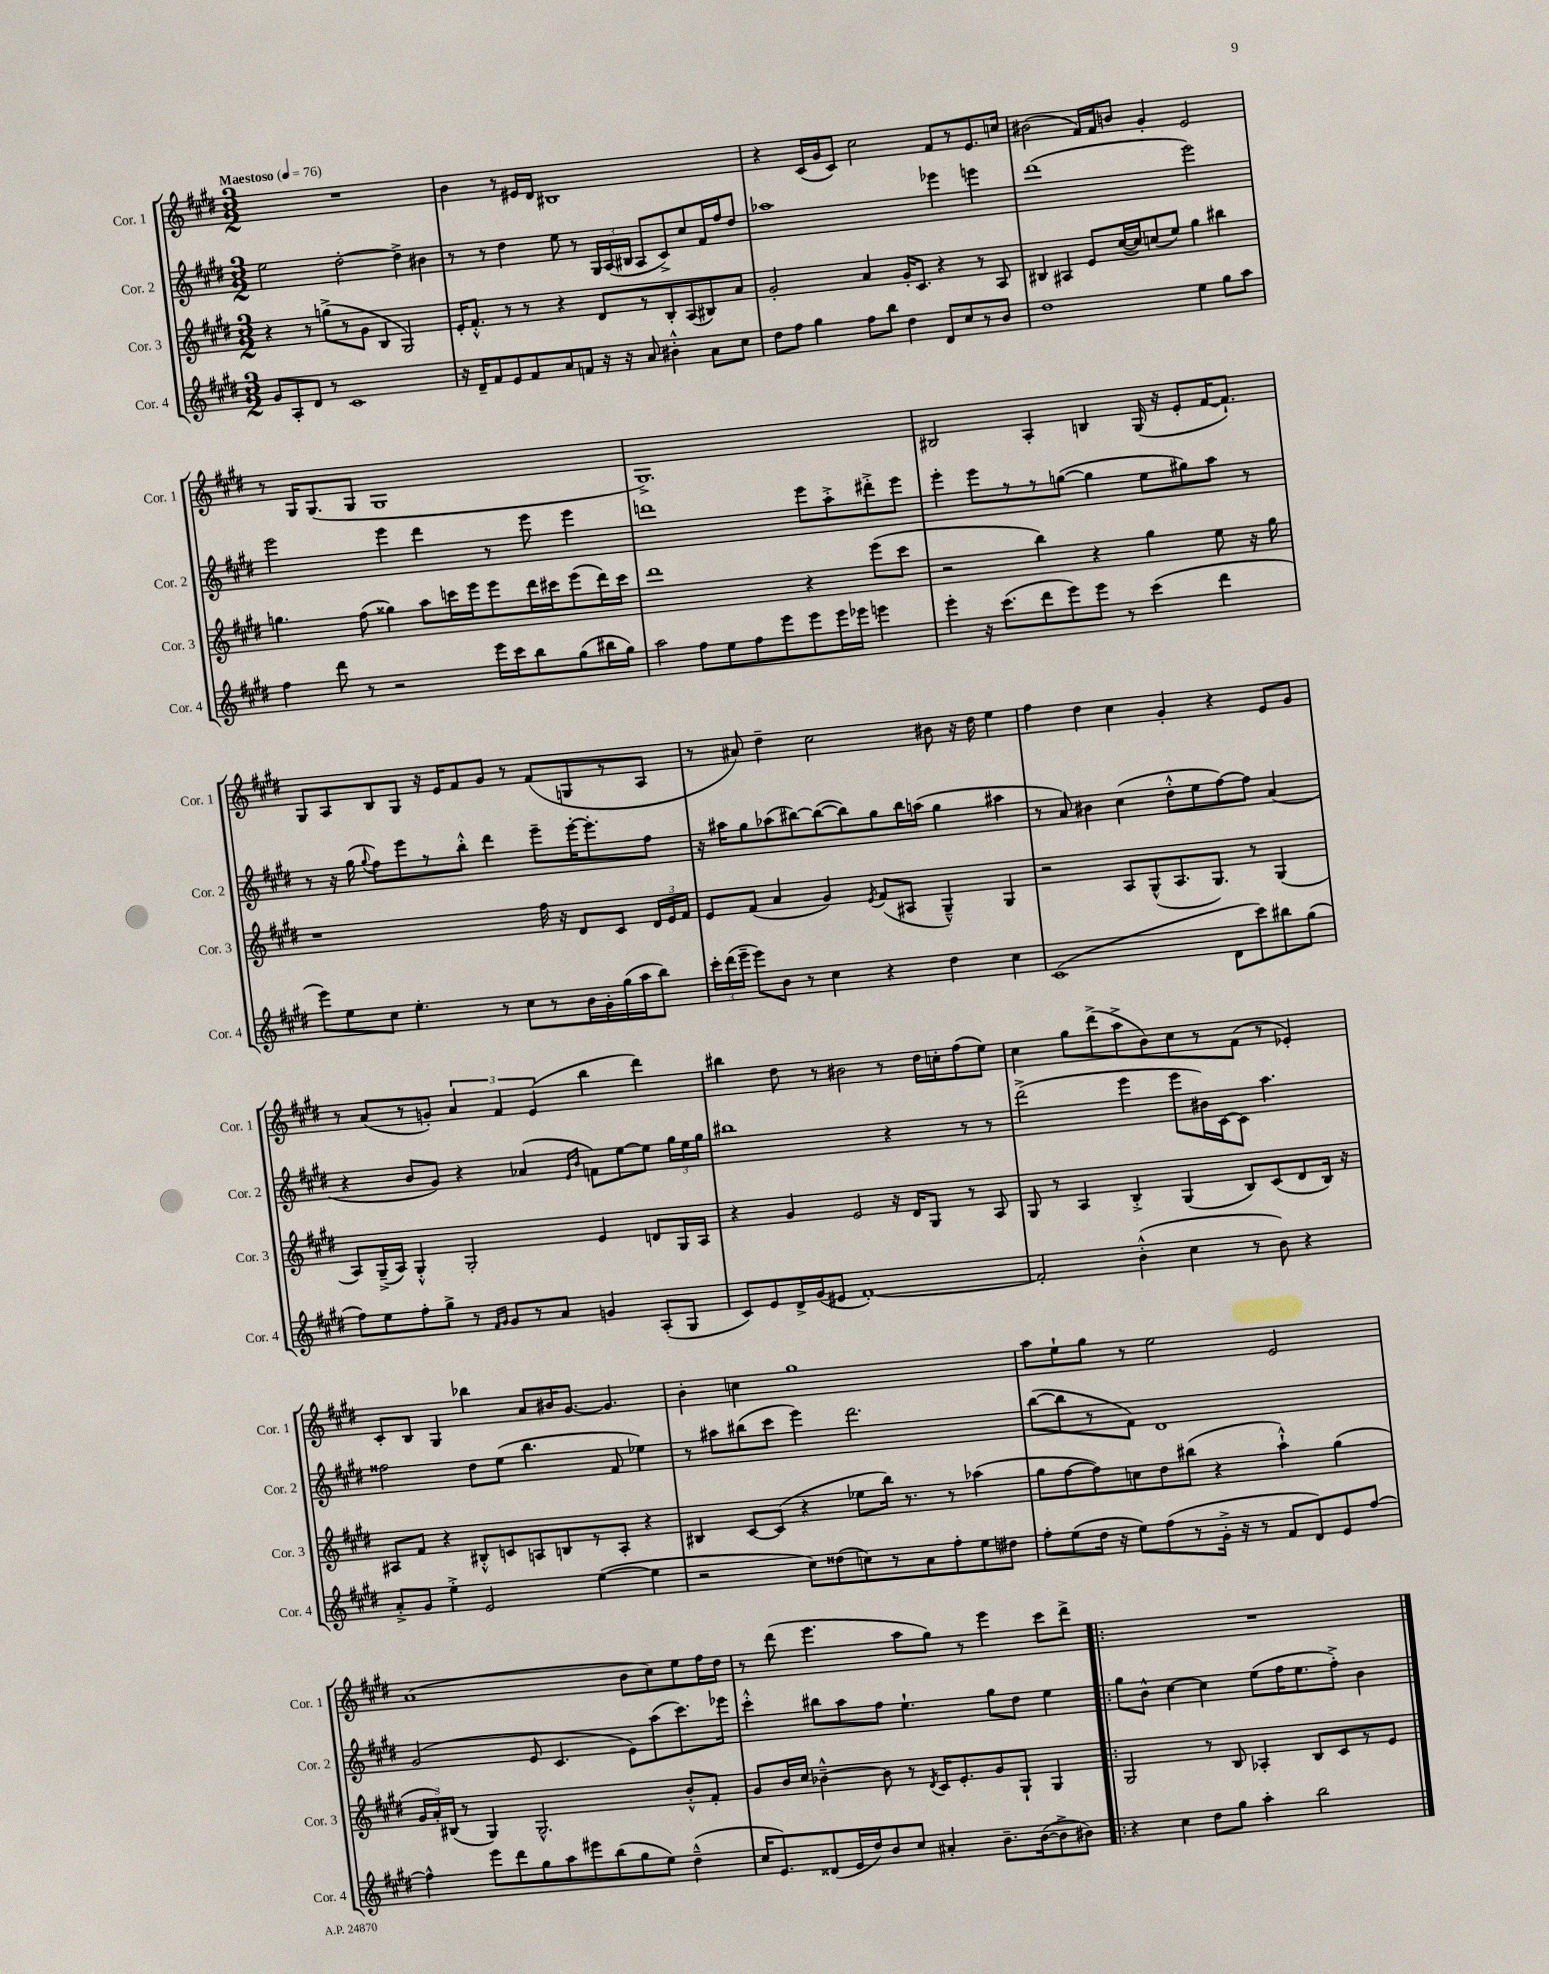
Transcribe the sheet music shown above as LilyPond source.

<<
\new StaffGroup <<
\new Staff = "s0" \with { instrumentName = "Cor. 1" shortInstrumentName = "Cor. 1" } {
    \clef treble \key e \major \numericTimeSignature \time 3/2 \tempo "Maestoso" 4 = 76
    \autoBeamOff R1. |
    b'4 r8 eis'16[ dis'16] bis1 |
    r4 cis'16[( gis'16 cis'8]) cis''2 fis'8[ r8 e'8. c''16] |
    bis'2( fis'16[) fis'16 b'8] gis'4-. e'2 |
    r8 gis16[ gis8.( gis8] gis1 |
    gis1.->) |
    bis2 a4-. b4 gis16( r16 e'8[-. fis'16~ fis'8.]-!) |
    gis8[ a8 b8 gis8] r16 e'16[ fis'8 gis'8] r8 fis'8[( g8 r8 a8] |
    r8 ais'8) dis''4-- cis''2 bis'8 r16 dis''16 e''4 |
    fis''4 dis''4 cis''4 gis'4-. r4 e'8[ gis'8] |
    r8 a'8[( r8 g'8]-.) \tuplet 3/2 { a'4 fis'4 e'4( } b''4 dis'''4) |
    bis''4 dis''8 r8 bis'2 r8 dis''16[ c''16-. fis''8( e''8]) |
    cis''4 gis''8[ dis'''8->( a''8-> b'8) cis''8 r8 fis'8]( r8 ees'4-.) |
    cis'8[-. b8] gis4 bes''4 a'8[ bis'16 gis'8.]~ gis'4. |
    b'4-. c''4 gis''1 |
    a''8[ e''8-! gis''8] r8 e''2 e'2 |
    a'1( b'8[ cis''8) e''8 fis''16 dis''16] |
    r8 dis'''8( e'''4. a''8[ gis''8]) r8 e'''4 cis'''8[ dis'''8]-> |
    \bar ".|:" R1. \bar "|." |
}
\new Staff = "s1" \with { instrumentName = "Cor. 2" shortInstrumentName = "Cor. 2" } {
    \clef treble \key e \major \numericTimeSignature \time 3/2
    \autoBeamOff e''2 dis''2~-. dis''4-> bis'4 |
    r8 r8 dis''4 e''8 r8 \tuplet 3/2 { gis16[ a16( bis16] } a8[ cis'8->) cis''8 fis'16 fis''16 dis''8] |
    aes''1 ees'''4 e'''4 |
    dis'''1( e'''2) |
    e'''2 e'''4 dis'''4 r8 e'''8 e'''4 |
    d'''1 e'''8[ a''8-.-> dis'''8-.-> e'''8] |
    e'''4-. e'''8[ r8 r8 g''8]~( g''4 e''8[ gis''8) a''8] r8 |
    r8 r16 gis''16( \appoggiatura { gis''8 } fis''8[) e'''8 r8 b''8]-.-^ dis'''4 e'''8[-- e'''16~-. e'''8.-. fis''8] |
    r16 ais''16[ gis''8 aes''8( bis''8~) bis''8~( bis''8) gis''8 bis''16 a''16]( gis''4 ais''4 |
    r8 a'8) bis'4 cis''4( dis''8[-.-^ e''8 fis''8~) fis''8] a'4( |
    r4 b'8[ gis'8]) r4 aes'4( \grace { e'16[ b'16] } f'8[) e''8~ e''8] \tuplet 3/2 { gis''16[ e''16 gis''16] } |
    bis''1 r4 r8 r8 |
    dis'''2->( e'''4 e'''8[ bis'16) cis'16~ cis'8] a''4. |
    fisis''2 dis''8[ e''8]( b''4. fis'8 ees''4) |
    r8 ais''8[ bis''8( cis'''8] e'''4) dis'''2. |
    b''8[~( b''8 r8 fis'8]) dis'1 |
    gis'2( e'8 cis'4. e'8[) a''8( cis'''8.) ees'''16] |
    cis'''4-.-^ bis''8[ a''8 fis''8] e''4.-! gis''8[ dis''8] e''4 |
    \bar ".|:" gis''8[ b'8]-^ cis''4~ cis''4 e''8[( fis''16 e''8. fis''8]-.->) b'4 \bar "|." |
}
\new Staff = "s2" \with { instrumentName = "Cor. 3" shortInstrumentName = "Cor. 3" } {
    \clef treble \key e \major \numericTimeSignature \time 3/2
    \autoBeamOff r4 r8 g''8[->( r8 gis'8] b4 gis2) |
    e'16[-. fis'8.]-.-^ r8 r8 r4 dis'8[ r8 b8-. a8( bis8) a'8] |
    gis'2-. a'4 gis'16[-. cis'8.] r4 r8 a8 |
    bis4 ais4 e'8[ cis''16~( cis''16) c''8( e''8]) gis''4 bis''4 |
    g''4. fis''8( gisis''4) a''8[ c'''16 e'''16 e'''8 dis'''16 cis'''16 e'''8( dis'''16) cis'''16] |
    dis'''1 r4 e'''8[( cis'''8] |
    r2 b''4) r4 gis''4 e''8 r16 gis''16 |
    r1 fis''16 r16 dis'8[ cis'8] \tuplet 3/2 { dis'16[ e'16 fis'16] } |
    e'8[ fis'8]( a'4 gis'4) \acciaccatura { e'8 } fis'8[( ais8] gis4---^) gis4 |
    r2 a8[ gis8-^( a8. gis8.]) r8 gis4( |
    a8[) gis16--->( a16]) gis4-.-^ gis2-. e'4 d'8[ gis16 a16] |
    r4 gis'4 e'2 r16 dis'16[ gis8] r8 a8 |
    gis8 r8 a4 b4-.-> gis4( b8[) cis'8( dis'8 b16]) r16 |
    ais8[ fis'8] r4 bis8[-.-^ c'8 a8 b8 r8 a8]-. r4 |
    bis4 cis'8[~ cis'8]( r4 ees''8[ b''16]) r8. r8 aes''4( |
    gis''8[ fis''8~ fis''8) c''8 dis''8 bis''8]( r4 a''4-!-^) gis''4( |
    \tuplet 3/2 { gis'16[ a'16-.) bis16]( } r8 gis4) gis2.-^ b'8[-.-^ fis'8]-. |
    gis'8[ b'16 cis''16] bes'4~---^ bes'8 r8 \acciaccatura { dis'8 } cis'16[ e'8.-. gis'8 gis8]-! gis4 |
    \bar ".|:" gis2 r8 b8 aes4-. b8[ cis'8 r8 e'8] \bar "|." |
}
\new Staff = "s3" \with { instrumentName = "Cor. 4" shortInstrumentName = "Cor. 4" } {
    \clef treble \key e \major \numericTimeSignature \time 3/2
    \autoBeamOff gis'8[ a8-. dis'8] r8 cis'1 |
    r16 dis'16[-- fis'8 e'8 fis'8 a'8 f'8] r16 r16 a'8 bis'4-.-^ a'8[ cis''8] |
    dis''8[ fis''8] gis''4 fis''8[ b''8] dis''4 dis'8[ cis''8 r8 b'8] |
    dis''1 e''4 gis''8[ a''8] |
    fis''4 dis'''8 r8 r2 e'''16[ cis'''16 b''8 gis''8( bis''16 gis''16]) |
    a''2 fis''8[ e''8 fis''8 e'''8 e'''8 e'''16 ees'''16] e'''4 |
    e'''4-. r16 cis'''8.[( dis'''8 e'''8) e'''8] r8 cis'''4( dis'''4 |
    e'''8[) e''8 cis''8] e''4.-. r8 cis''8[ r8 b'16 gis'16-. gis''16( a''16 b''8]) |
    \tuplet 3/2 { cis'''16[-. dis'''16( e'''16]-- } e'''8[) b'8] r8 cis''4 r4 dis''4 cis''4 |
    cis'1( dis'8[ cis'''8) bis''8 gis''8]( |
    fis''8[) e''8 fis''8-. gis''8]-> r8 \grace { fis'16[ gis'16] } gis'8[ r8 a'8] g'4 a8[-.( gis8] |
    cis'8[) e'8 dis'16-> gis'16( eis'8] fis'1~-.) |
    fis'2-. b'4-.-^( cis''4 r8 b'8) r4 |
    a'8[-.-> gis'8] e''4-.-> e'2 e''4~( e''4 |
    r2 cis''8[) disis''8( c''8) r8 a'8 fis''8-. e''8 dis''8] |
    fis''8[-. e''8( dis''16] r16 e''8[) fis''8( r8 gis'16]-.-> r16 r8 fis'8[ dis'8) e'8 fis''8]~ |
    fis''4-^ e'''8[ dis'''8 gis''8 a''8 eis'''8 b''8( gis''8 e''8]) dis''4---^( |
    cis''16[ e'8.) disis'8( e'16 dis''16) b'8 cis''8] ais'4-. b'8.[-- b'16~( b'8-> bis'8]) |
    \bar ".|:" r4 cis''4 dis''8[ gis''8] a''4-. b''2 \bar "|." |
}
>>
>>
\layout { \context { \Score \remove "Bar_number_engraver" } }
